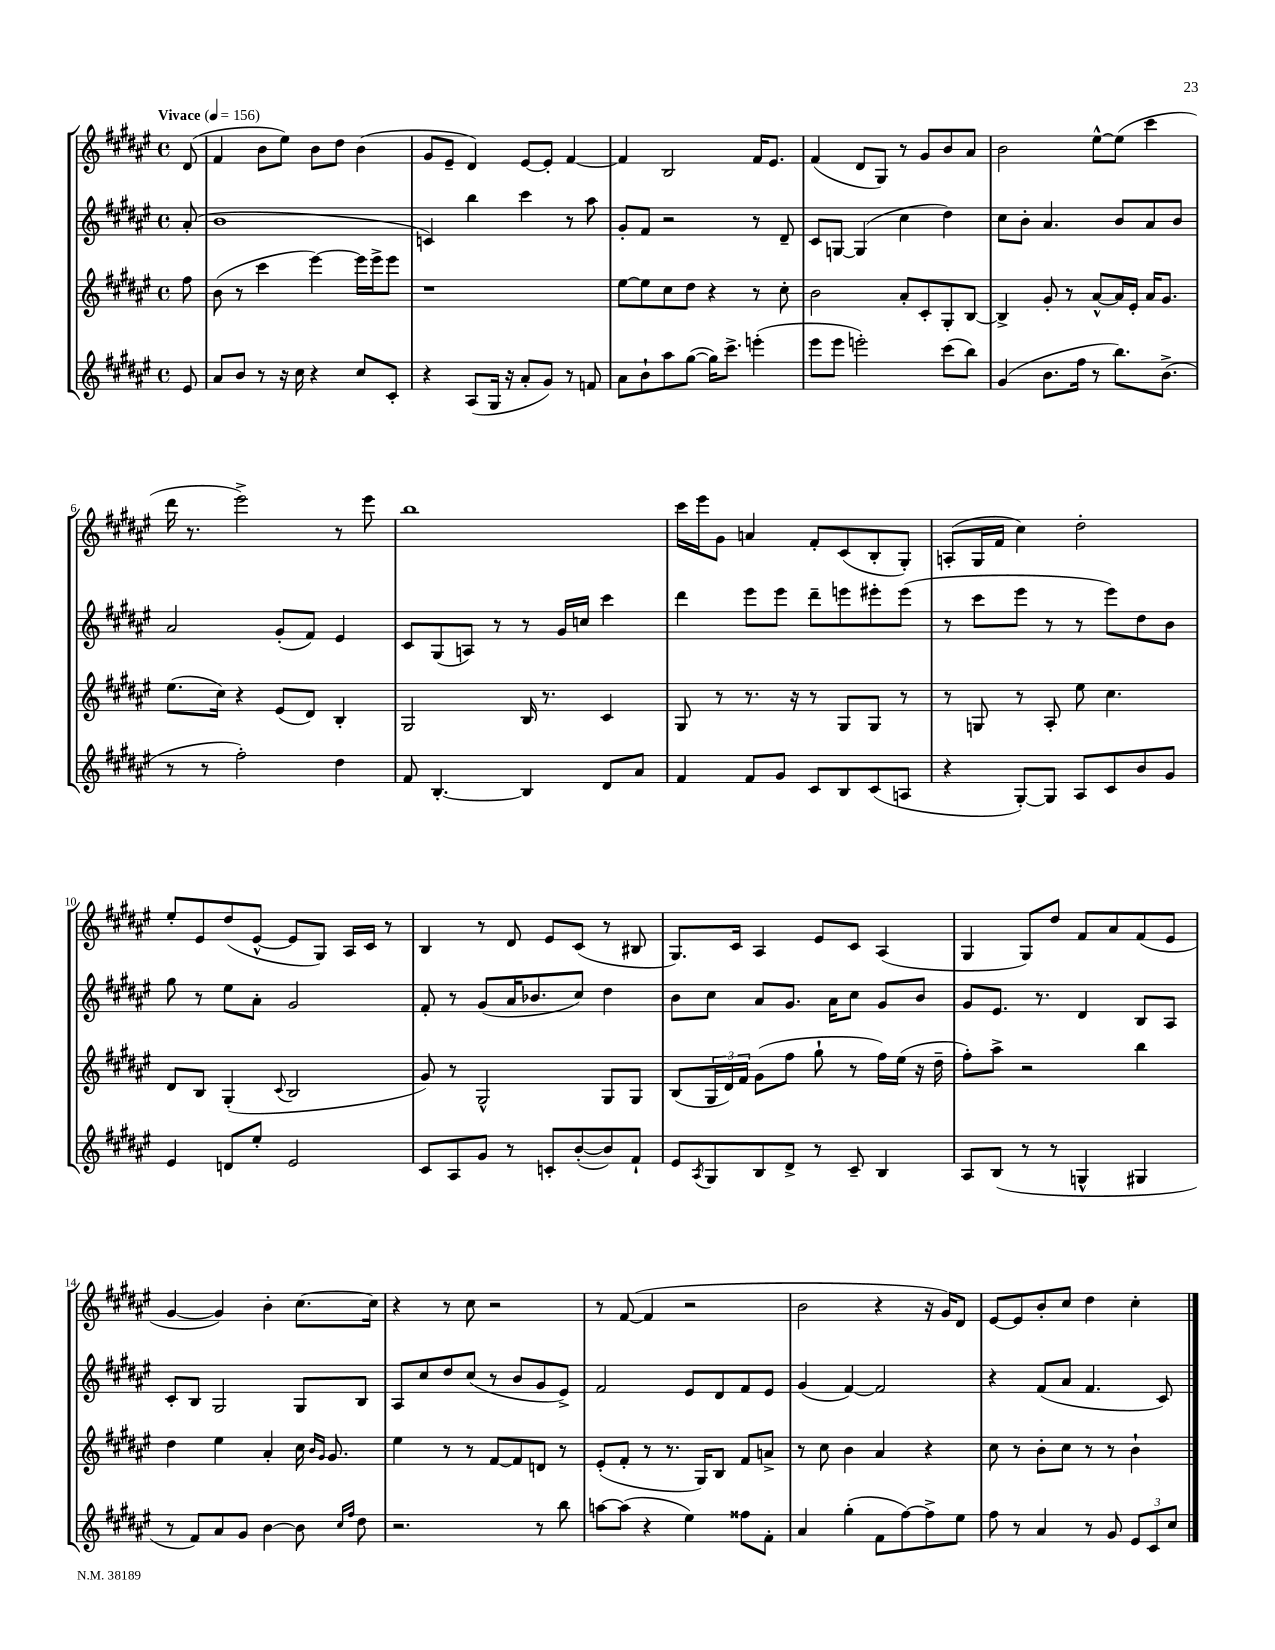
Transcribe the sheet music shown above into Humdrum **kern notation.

**kern	**kern	**kern	**kern
*staff4	*staff3	*staff2	*staff1
*clefG2	*clefG2	*clefG2	*clefG2
*k[f#c#g#d#a#e#]	*k[f#c#g#d#a#e#]	*k[f#c#g#d#a#e#]	*k[f#c#g#d#a#e#]
*M4/4	*M4/4	*M4/4	*M4/4
*met(c)	*met(c)	*met(c)	*met(c)
*MM156	*MM156	*MM156	*MM156
8e#	8ff#	(8a#'	(8d#
=	=	=	=
8a#	(8b	1b	4f#
8b	8r	.	.
8r	4ccc#	.	8b
16r	.	.	8ee#)
16cc#	.	.	.
4r	[4eee#)	.	8b
.	.	.	8dd#
8cc#	16eee#]	.	(4b
.	16eee#^	.	.
8c#'	8eee#	.	.
=	=	=	=
4r	1r	4c)	8g#
.	.	.	8e#~
(8A#	.	4bb	4d#)
16G#	.	.	.
16r	.	.	.
8a#'	.	4ccc#	[8e#
8g#)	.	.	8e#']
8r	.	8r	[4f#
8f	.	8aa#	.
=	=	=	=
8a#	[8ee#	8g#'	4f#]
8b`	8ee#]	8f#	.
8aa#	8cc#	2r	2B
([8gg#	8dd#	.	.
16gg#])	4r	.	.
8.ccc#^	.	.	.
(4eee'	8r	8r	16f#
.	.	.	8.e#
.	8cc#'	8d#~	.
=	=	=	=
8eee#	2b	8c#	(4f#
8eee#	.	[8G	.
2eee')	.	(4G]	8d#
.	.	.	8G#)
.	8a#'	4cc#	8r
.	8c#'	.	8g#
(8ccc#	8G#'	4dd#)	8b
8bb)	[8B	.	8a#
=	=	=	=
(4g#	4B^]	8cc#	2b
.	.	8b'	.
8.b	8g#'	4.a#	.
.	8r	.	.
16ff#	.	.	.
8r	[8a#^^	.	[8ee#^^
8.bb)	16a#]	8b	(8ee#]
.	16e#'	.	.
.	16a#	8a#	4ccc#
(8.b^	8.g#	.	.
.	.	8b	.
=	=	=	=
8r	(8.ee#	2a#	16ddd#
.	.	.	8.r
8r	.	.	.
.	16cc#)	.	.
2ff#')	4r	.	2eee#^)
.	(8e#	(8g#'	.
.	8d#)	8f#)	.
4dd#	4B'	4e#	8r
.	.	.	8eee#
=	=	=	=
8f#	2G#	8c#	1bb
[4.B'	.	(8G#	.
.	.	8A)	.
.	.	8r	.
4B]	16B	8r	.
.	8.r	.	.
.	.	16g#	.
.	.	16cc	.
8d#	4c#	4ccc#	.
8a#	.	.	.
=	=	=	=
4f#	8G#	4ddd#	16ccc#
.	.	.	16eee#
.	8r	.	8g#
8f#	8.r	8eee#	4a
8g#	.	8eee#	.
.	16r	.	.
8c#	8r	8ddd#~	8f#'
8B	8G#	8eee	(8c#
(8c#	8G#	8eee#'	8B'
8A	8r	(8eee#	8G#')
=	=	=	=
4r	8r	8r	(8A'
.	8G	8ccc#	16G#
.	.	.	16f#
[8G#')	8r	8eee#	4cc#)
8G#]	8A#'	8r	.
8A#	8ee#	8r	2dd#'
8c#	4.cc#	8eee#)	.
8b	.	8dd#	.
8g#	.	8b	.
=	=	=	=
4e#	8d#	8gg#	8ee#'
.	8B	8r	8e#
8d	(4G#'	8ee#	(8dd#
8ee#'	.	8a#'	[8e#^^
.	8qqc#	.	.
2e#	2B	2g#	8e#]
.	.	.	8G#)
.	.	.	16A#
.	.	.	16c#
.	.	.	8r
=	=	=	=
8c#	8g#)	8f#'	4B
8A#	8r	8r	.
8g#	2G#^^	(8g#	8r
8r	.	16a#	8d#
.	.	8.b-	.
8c'	.	.	8e#
([8b'	.	8cc#)	(8c#
8b])	8G#	4dd#	8r
8f#`	8G#	.	8B#
=	=	=	=
8e#	(8B	8b	8.G#)
8qA#	.	.	.
8G#	24G#	8cc#	.
.	24d#)	.	.
.	.	.	16c#
.	24f#	.	.
8B	(8g#	8a#	4A#
8d#^	8ff#	8.g#	.
8r	8gg#`	.	8e#
.	.	16a#	.
8c#~	8r	8cc#	8c#
4B	16ff#)	8g#	(4A#
.	(16ee#	.	.
.	16r	8b	.
.	16dd#~	.	.
=	=	=	=
8A#	8ff#')	8g#	4G#
(8B	8aa#^	8.e#	.
8r	2r	.	8G#)
.	.	8.r	.
8r	.	.	8dd#
4G^^	.	4d#	8f#
.	.	.	8a#
4G#	4bb	8B	(8f#
.	.	8A#	8e#
=	=	=	=
8r	4dd#	8c#'	[4g#
8f#)	.	8B	.
8a#	4ee#	2G#	4g#])
8g#	.	.	.
[4b	4a#'	.	4b'
8b]	16cc#	8G#	[8.cc#
.	16qqb	.	.
.	16qqg#	.	.
.	8.g#	.	.
16qqcc#	.	.	.
16qqff#	.	.	.
8dd#	.	8B	.
.	.	.	16cc#]
=	=	=	=
2.r	4ee#	8A#	4r
.	.	8cc#	.
.	8r	8dd#	8r
.	8r	(8cc#	8cc#
.	[8f#	8r	2r
.	8f#]	8b	.
8r	8d	8g#	.
8bb	8r	8e#^)	.
=	=	=	=
[8aa	(8e#'	2f#	8r
(8aa]	8f#'	.	([8f#
4r	8r	.	4f#]
.	8.r	.	.
4ee#)	.	8e#	2r
.	16G#)	.	.
.	8B	8d#	.
8ff##	8f#	8f#	.
8f#'	8a^	8e#	.
=	=	=	=
4a#	8r	(4g#	2b
.	8cc#	.	.
(4gg#'	4b	[4f#)	.
8f#	4a#	2f#]	4r
[8ff#)	.	.	.
8ff#^]	4r	.	16r
.	.	.	16g#)
8ee#	.	.	8d#
=	=	=	=
8ff#	8cc#	4r	[8e#
8r	8r	.	8e#]
4a#	8b'	(8f#	8b'
.	8cc#	8a#	8cc#
8r	8r	4.f#	4dd#
8g#	8r	.	.
12e#	4b`	.	4cc#'
12c#	.	.	.
.	.	8c#)	.
12cc#	.	.	.
==	==	==	==
*-	*-	*-	*-
